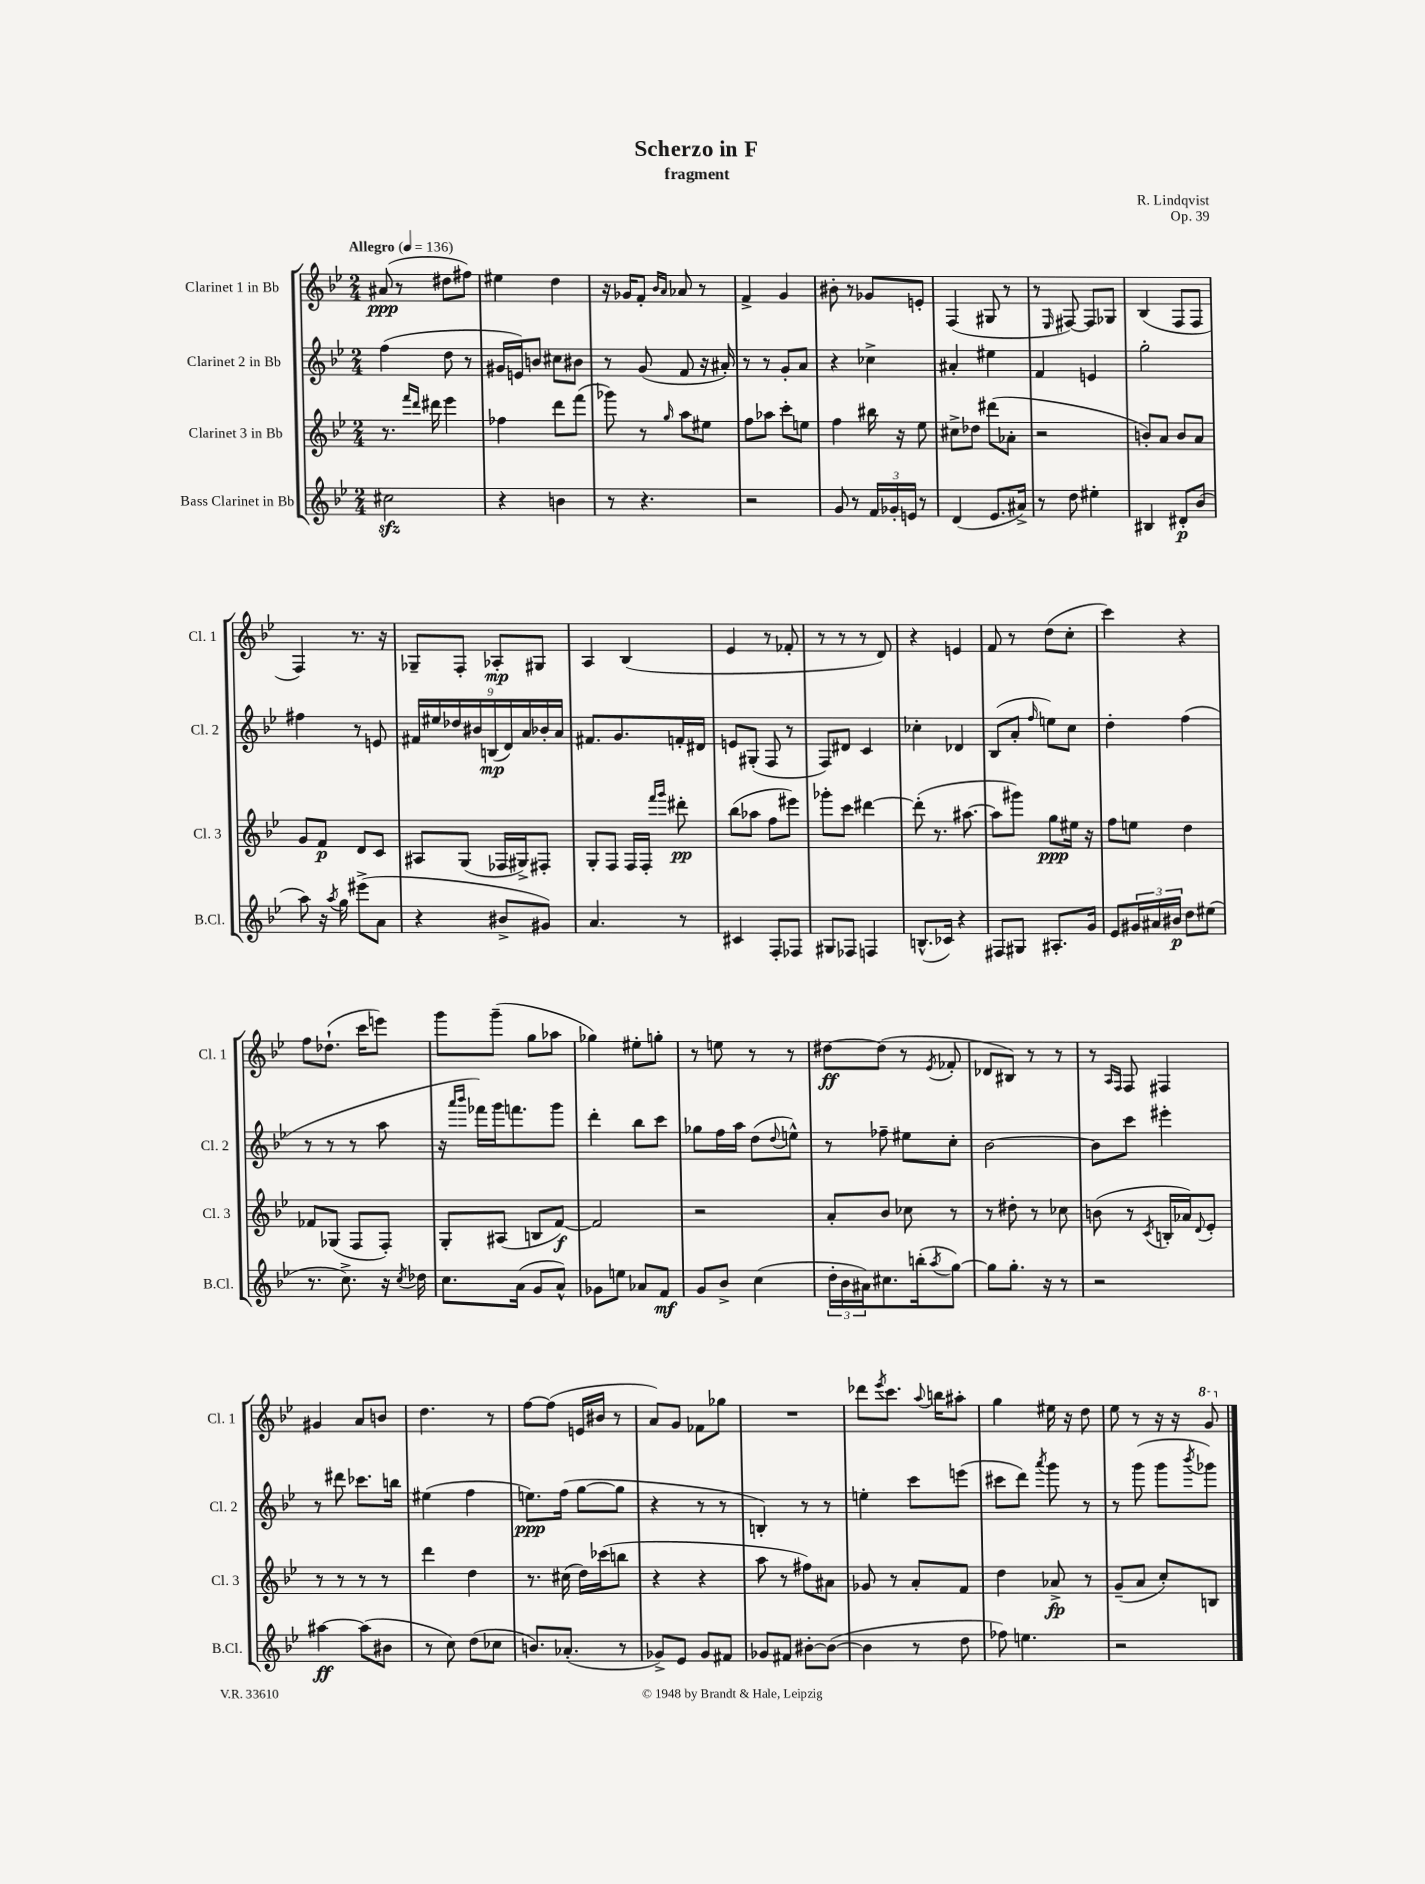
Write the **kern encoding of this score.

**kern	**kern	**kern	**kern
*staff4	*staff3	*staff2	*staff1
*clefG2	*clefG2	*clefG2	*clefG2
*k[b-e-]	*k[b-e-]	*k[b-e-]	*k[b-e-]
*M2/4	*M2/4	*M2/4	*M2/4
*MM136	*MM136	*MM136	*MM136
2cc#\	8.r	(4ff\	(8a#/
.	.	.	8r
.	16qqfff/LL	.	.
.	16qqddd/JJ	.	.
.	16ddd#\	.	.
.	4eee-\	8dd\	8dd#\L
.	.	8r	8ff#\J)
=	=	=	=
4r	4ff-\	16g#/LL	4ee#\
.	.	16e/J)	.
.	.	8b/J	.
4b\	8ddd\L	8cc#\L	4dd\
.	(8fff\J	8b#\J	.
=	=	=	=
8r	8ggg-\)	8r	16r
.	.	.	16g-/LK
4.r	8r	(8g/	8f'/J
.	.	.	16qqb-/LL
.	16qqgg/	.	16qqa/JJ
.	8aa\L	8f/	8a-/
.	8ee#\J	16r	8r
.	.	16a#'/)	.
=	=	=	=
2r	8ff\L	8r	4f^/
.	8aa-\J	8r	.
.	8ccc'\L	8g'/L	4g/
.	8ee\J	8a/J	.
=	=	=	=
8g/	4ff\	4r	8b#'\
8r	.	.	8r
24f/LL	16bb#\	4cc-^\	8g-/L
24g-'/	.	.	.
.	16r	.	.
24e/JJ	.	.	.
8r	8ee-\	.	8e'/J
=	=	=	=
(4d/	8cc#^\L	4a#'/	(4F/
.	8dd-\J	.	.
8.e-/L	(8ddd#\L	4ee#\	8G#/
.	8a-'\J	.	8r
16a#^/Jk)	.	.	.
=	=	=	=
8r	2r	4f/	8r
.	.	.	16qqE-/
8dd\	.	.	[8F#/)
4ee#'\	.	4e/	8F#/]L
.	.	.	8G-/J
=	=	=	=
4B#/	8b'/L)	2gg'\	(4B-/
.	8a/J	.	.
8d#'/L	8b/L	.	8F/L
(8b-/J	8a/J	.	8F/J
=	=	=	=
8aa\)	8g/L	4ff#\	4F/)
16r	8f/J	.	.
8qaa/	.	.	.
16gg\	.	.	.
(8eee#^\L	8d/L	8r	8.r
8a\J	8c/J	8e/	.
.	.	.	16r
=	=	=	=
4r	8A#/L	18f#/LL	8G-~/L
.	.	18ee#/	.
.	.	18dd-/	.
.	(8G/J	.	8F'/J
.	.	18b#/	.
.	.	(18B/	.
8b#^/L	16F-/LL	.	8A-'/L
.	.	18d/)	.
.	16G#^/J)	.	.
.	.	18a/	.
8g#/J)	8F#'/J	.	8G#/J
.	.	18b-'/	.
.	.	18a/JJ	.
=	=	=	=
4.a/	8G'/L	8.f#/L	4A/
.	8F/J	.	.
.	.	8.g/	.
.	16F/LL	.	(4B-/
.	16F'/JJ	.	.
.	16qqfff/LL	.	.
.	16qqggg/JJ	.	.
8r	8ddd#'\	16f'/L	.
.	.	16d#/JJ	.
=	=	=	=
4c#/	(8bb-\L	8e/L	4e-/
.	8aa-\J	(8G#'/J	.
8F'/L	8ff\L	8F/	8r
8F-/J	8eee#\J)	8r	8f-'/
=	=	=	=
8G#/L	8ggg-'\L	8F/L)	8r
8F-/J	8ccc\J	8d#/J	8r
4F/	[4ddd#\	4c/	8r
.	.	.	8d/)
=	=	=	=
(8.B^^/L	(8ddd#'\]	4cc-'\	4r
.	8.r	.	.
16c-/Jk)	.	.	.
4r	.	4d-/	4e/
.	[8.aa#\	.	.
=	=	=	=
8F#/L	8aa#\]L	(8B-/L	8f/
8G#/J	8ggg#\J)	8a'/J	8r
.	.	16qqff/	.
8.A#'/L	8gg\L	8ee\L)	(8dd\L
.	16ee#\Jk	8cc\J	8cc'\J
16g/Jk	16r	.	.
=	=	=	=
8e-/L	8ff\L	4dd'\	4ccc\)
24g#/L	8ee\J	.	.
24a#/	.	.	.
24b#/JJ	.	.	.
8dd\L	4dd\	(4ff\	4r
(8ee#\J	.	.	.
=	=	=	=
8.r	8f-/L	8r	8ff\L
.	(8G-/J	8r	(8.dd-`\J
8.cc^\)	.	.	.
.	8F/L	8r	.
.	.	.	16ccc\LK
16r	8F'/J)	8aa\	8eee\J)
8qcc/	.	.	.
16dd-\	.	.	.
=	=	=	=
8.cc\L	8G'/L	16r	8ggg\L
.	.	16qqaaa/LL	.
.	.	16qqbbb-/JJ	.
.	.	16fff-\LL)	.
.	(8A#/J	16ggg\J	(8ggg~\J
(16a\Jk	.	8.fff\	.
8g/L	8B/L	.	8gg\L
8a^^/J)	[8f/J)	8ggg\J	8aa-\J
=	=	=	=
8g-\L	2f/]	4ddd'\	4gg-\)
8ee\J	.	.	.
8a-/L	.	8bb-\L	8ee#'\L
8f/J	.	8ccc\J	8gg'\J
=	=	=	=
8g/L	2r	8gg-\L	8r
8b-^/J	.	16ff\L	8ee\
.	.	16aa\JJ	.
(4cc\	.	(8dd\L	8r
.	.	8qqdd/	.
.	.	8ee^^\J)	8r
=	=	=	=
24dd'\LL	8a'/L	8r	[8dd#\L
24b-\	.	.	.
24a#\J)	.	.	.
8.cc#\	8b-/J	8ff-~\	(8dd#\]J
.	8cc-\	8ee#\L	8r
(16bb'\k	.	.	.
8qaa/	.	.	8qe-/
[8gg\J)	8r	8cc'\J	8f-'/
=	=	=	=
8gg\]L	8r	[2b-\	8d-/L
8.gg'\J	8dd#'\	.	8B#/J)
.	8r	.	8r
16r	.	.	.
8r	8cc-\	.	8r
=	=	=	=
2r	(8b\	8b-\]L	8r
.	.	.	16qqA/LL
.	.	.	16qqF/JJ
.	8r	8ccc\J	8F/
.	8qc/	.	.
.	16B'/LL	4eee#'\	4F#/
.	16a-/J)	.	.
.	8qqd/	.	.
.	8e-'/J	.	.
=	=	=	=
[4aa#\	8r	8r	4g#/
.	8r	8ddd#\	.
(8aa#\]L	8r	8.ccc-\L	8a/L
8b#\J	8r	.	8b/J
.	.	16bb\Jk	.
=	=	=	=
8r	4ddd\	(4ee#\	4.dd\
8cc\)	.	.	.
(8dd\L	4dd\	4ff\	.
8cc-\J	.	.	8r
=	=	=	=
8.b/L)	8.r	8.ee\L)	[8ff\L
.	.	.	(8ff\]J
(8.a-'/J	(16cc#\	(16ff\Jk	.
.	16dd\LL)	[8gg\L	16e/LL
.	(16ccc-\J	.	16b#/JJ
8r	8bb\J	8gg\]J	8r
=	=	=	=
8g-^/L)	4r	4r	8a/L)
8e-/J	.	.	8g/J
8g-/L	4r	8r	8f-\L
8f#/J	.	8r	8gg-\J
=	=	=	=
8g-/L	8aa\	4B'/)	2r
8f#/J	8r	.	.
[8b#'\L	8ff#\L)	8r	.
(8b#\_J	8a#\J	8r	.
=	=	=	=
4b#\]	8g-/	4ee'\	8ddd-\L
.	.	.	8qeee-/
.	8r	.	8.ccc\J
8r	8a'/L	8ccc\L	.
.	.	.	8qqaa/
.	.	.	16bb\LK
8dd\	8f/J	(8eee\J	8aa#'\J
=	=	=	=
8ff-\)	4dd\	8ccc#\L	4gg\
4.ee\	.	8ddd\J)	.
.	.	8qaaa/	.
.	8a-^/	8ggg\	16ee#\
.	.	.	16r
.	8r	8r	8dd\
=	=	=	=
2r	(8g~/L	8r	8ee-\
.	8a/J	(8ggg\	8r
.	8cc'/L)	8ggg\L	16r
.	.	.	16r
.	.	8qbbb-/	.
.	8B/J	8ggg-\J)	8gg/
==	==	==	==
*-	*-	*-	*-
